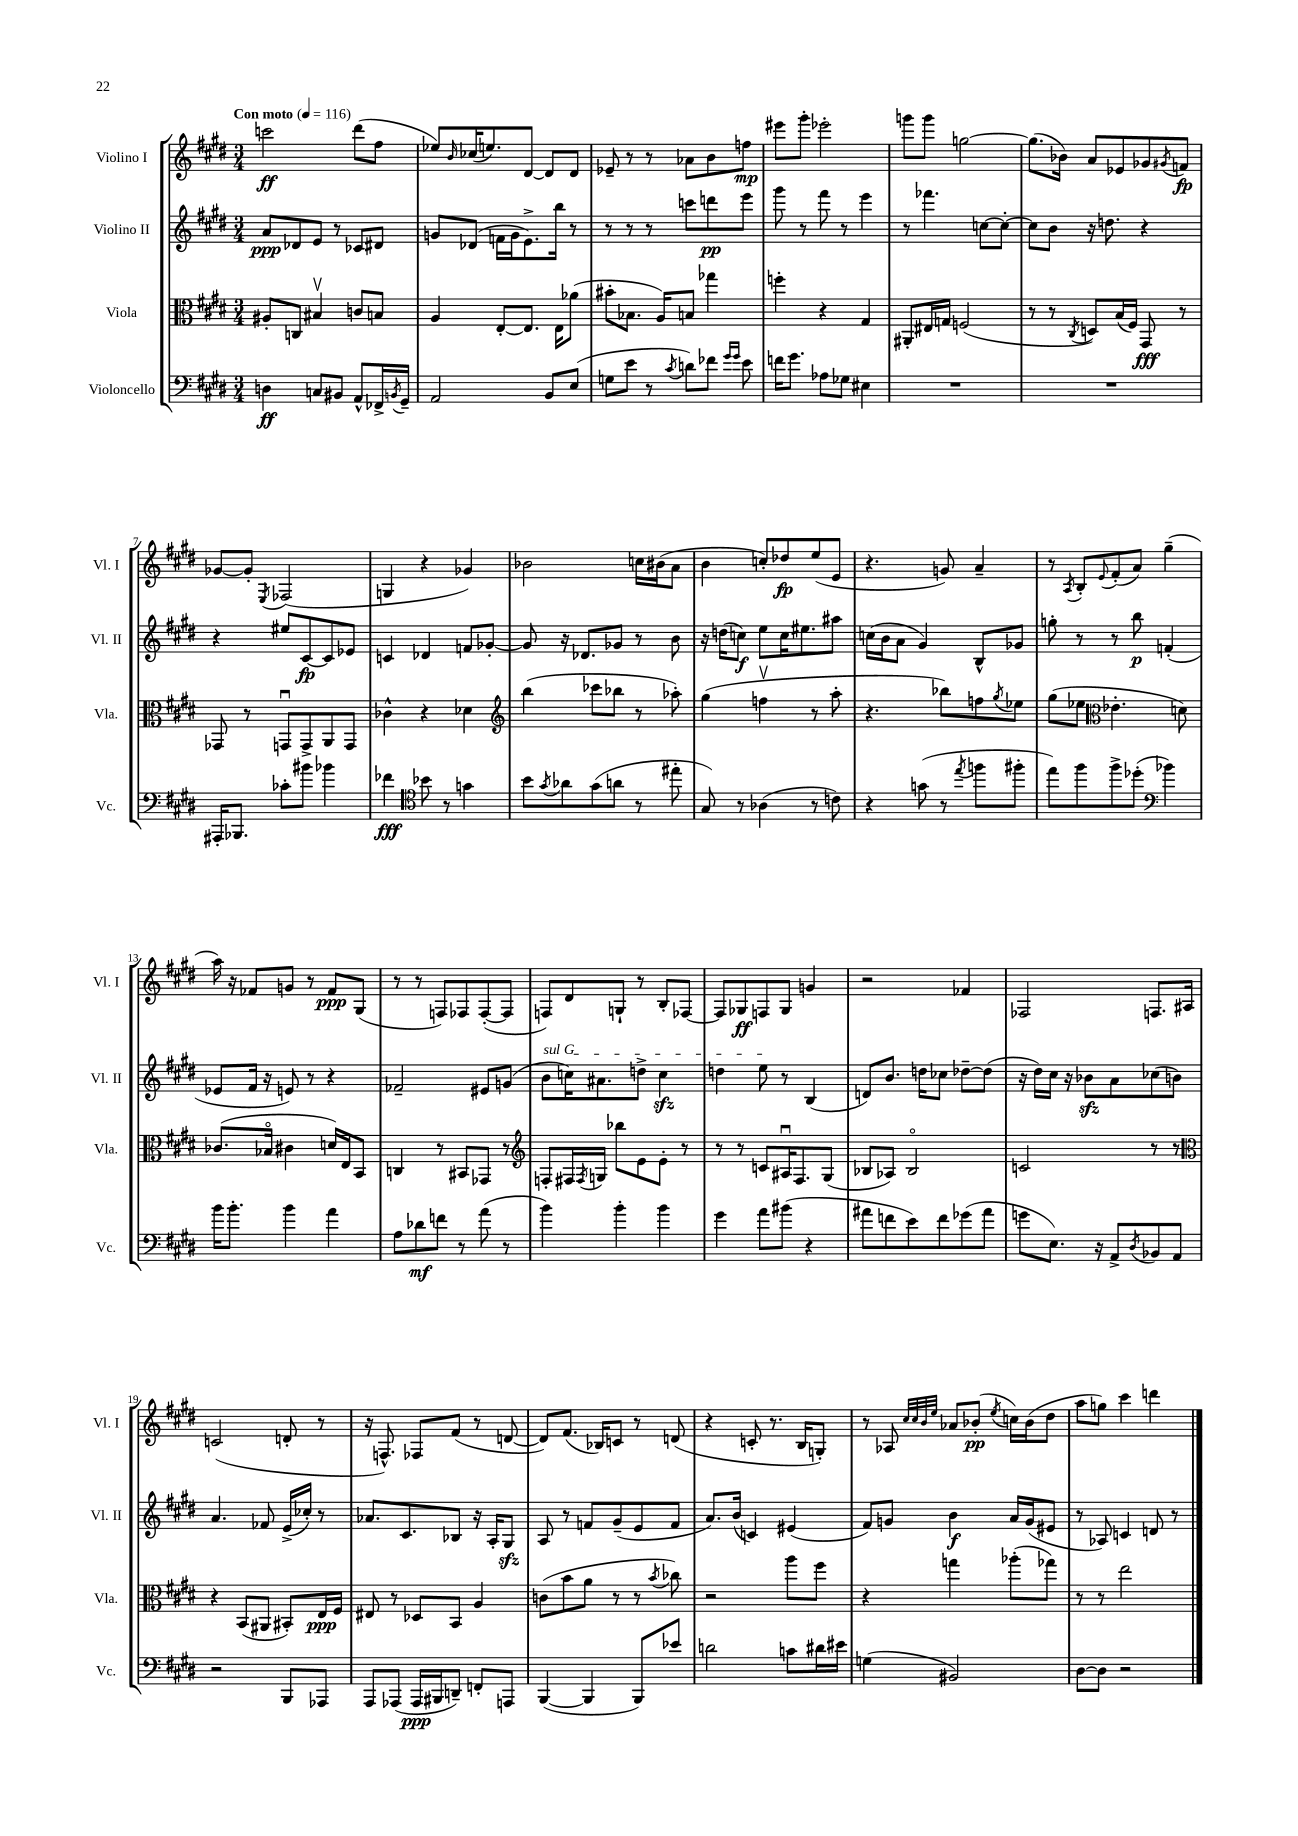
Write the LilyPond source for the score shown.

<<
\new StaffGroup <<
\new Staff = "s0" \with { instrumentName = "Violino I" shortInstrumentName = "Vl. I" } {
    \clef treble \key e \major \numericTimeSignature \time 3/4 \tempo "Con moto" 4 = 116
    c'''2\ff dis'''8( fis''8 |
    ees''8) \grace { b'16 } ces''16( e''8.) dis'8~ dis'8 dis'8 |
    ees'8-- r8 r8 aes'8 b'8 f''8\mp |
    eis'''8 gis'''8-. ees'''2-. |
    g'''8 g'''8 g''2~ |
    g''8.( bes'16) a'8 ees'8 ges'8 \acciaccatura { gis'8 } f'8\fp |
    ges'8~ ges'8-. \acciaccatura { e8 } fes2( |
    g4 r4 ges'4) |
    bes'2 c''16 bis'16( a'8 |
    b'4 c''8-.) des''8\fp e''8( e'8 |
    r4. g'8) a'4-- |
    r8 \acciaccatura { a8 } b8-. \appoggiatura { e'8 } fis'8-.( a'8) gis''4--( |
    a''16) r16 fes'8 g'8 r8 fes'8\ppp gis8( |
    r8 r8 f8) fes8 fes8~-.( fes8 |
    f8) dis'8 g8-! r8 b8-. fes8~ |
    fes8 ges8\ff f8 ges8 g'4 |
    r2 fes'4 |
    fes2 f8. ais16 |
    c'2( d'8-. r8 |
    r16 f8.-^) fes8 fis'8( r8 d'8~ |
    d'8) fis'8.( bes16) c'8 r8 d'8( |
    r4 c'8-. r8. b16 g8-.) |
    r8 aes8 \grace { cis''32 cis''32 b'32 e''32 } aes'8 bes'8-.\pp( \acciaccatura { e''8 } c''16) bes'16( dis''8 |
    a''8 g''8) cis'''4 d'''4 \bar "|." |
}
\new Staff = "s1" \with { instrumentName = "Violino II" shortInstrumentName = "Vl. II" } {
    \clef treble \key e \major \numericTimeSignature \time 3/4
    a'8\ppp des'8 e'8 r8 ces'8 dis'8 |
    g'8 des'8( f'16 g'16 e'8.->) b''16 r8 |
    r8 r8 r8 c'''8 d'''8\pp e'''8 |
    gis'''8 r8 fis'''8 r8 e'''4 |
    r8 fes'''4. c''8~ c''8~-. |
    c''8 b'8 r16 d''8. r4 |
    r4 eis''8 cis'8~\fp cis'8 ees'8 |
    c'4 des'4 f'8 ges'8~-. |
    ges'8 r16 des'8. ges'8 r8 b'8 |
    r16 d''16( c''8\f) e''8 c''16 eis''8. ais''8 |
    c''16( b'16 a'8 gis'4) b8-^ ges'8 |
    g''8-. r8 r8 b''8\p f'4-.( |
    ees'8 fis'16 r16 e'8) r8 r4 |
    fes'2-- eis'8 g'8( |
    \once \override TextSpanner.bound-details.left.text = \markup { \italic "sul G" } b'8\startTextSpan c''16) ais'8. d''8-> c''4\sfz |
    d''4 e''8\stopTextSpan r8 b4( |
    d'8) b'8. d''16 ces''8 des''8~-- des''8( |
    r16 dis''16) cis''16 r16 bes'8\sfz a'8 ces''8( b'8) |
    a'4. fes'8 e'16->( ces''16-.) r8 |
    aes'8. cis'8. bes8 r16 a16-. gis8\sfz |
    a8 r8 f'8 gis'8--( e'8 f'8 |
    a'8.) b'16( c'4) eis'4( |
    fis'8) g'8 b'4\f a'16 g'16( eis'8 |
    r8 aes8) c'4 d'8 r8 \bar "|." |
}
\new Staff = "s2" \with { instrumentName = "Viola" shortInstrumentName = "Vla." } {
    \clef alto \key e \major \numericTimeSignature \time 3/4
    ais8-. c8 bis4\upbow c'8 b8 |
    a4 e8~-. e8. e16 aes'8( |
    bis'8-. bes8. a16) b8 ges''4 |
    f''4-. r4 gis4 |
    ais,8-. eis16 g16 f2( |
    r8 r8 \acciaccatura { cis8 } d8) b16( fis16) gis,8\fff r8 |
    ges,8 r8 g,8\downbow g,8-> a,8 g,8 |
    ces'4-^ r4 des'4 |
    \clef treble b''4( ces'''8 bes''8 r8 aes''8-.) |
    gis''4( f''4\upbow r8 a''8-. |
    r4. bes''8) f''8 \acciaccatura { gis''8 } ees''8 |
    gis''8( ees''8 \clef alto ees'4.-. d'8) |
    ces'8.( bes16\flageolet cis'4 d'16) e16 b,8 |
    c4 r8 bis,8 ges,8 r8 |
    \clef treble f8-. fis16 \acciaccatura { fis8 } g16 bes''8 e'8 e'8-. r8 |
    r8 r8 c'8 ais16\downbow fis8. gis8( |
    bes8 aes8) bes2\flageolet |
    c'2 r8 r8 |
    \clef alto r4 b,8( ais,8 bis,8-.) e16\ppp fis16 |
    eis8 r8 des8 b,8 a4 |
    c'8( b'8 a'8 r8 r8 \acciaccatura { b'8 } ces''8) |
    r2 a''8 fis''8 |
    r4 g''4 aes''8-.( ges''8) |
    r8 r8 e''2 \bar "|." |
}
\new Staff = "s3" \with { instrumentName = "Violoncello" shortInstrumentName = "Vc." } {
    \clef bass \key e \major \numericTimeSignature \time 3/4
    d4\ff c8 bis,8 a,8-^ fes,16-> \acciaccatura { b,8 } gis,16-- |
    a,2 b,8 e8( |
    g8 e'8 r8 \acciaccatura { cis'8 } d'8) fes'8 \grace { gis'16 gis'16 } e'8 |
    f'16 gis'8. aes8 ges8 eis4 |
    R2. |
    R2. |
    ais,,16-. bes,,8. ces'8-. bis'8 bes'4 |
    fes'4\fff \clef tenor bes'8 r8 g'4 |
    b'8 \acciaccatura { gis'8 } aes'8 gis'8( a'8 r8 eis''8-. |
    gis8) r8 aes4( r8 c'8) |
    r4 g'8( r8 \acciaccatura { e''8 } f''8 fis''8-. |
    e''8) fis''8 fis''8-> des''8-.( \clef bass bes'4) |
    b'16 b'8.-. b'4 a'4 |
    a8 des'8\mf f'8 r8 a'8( r8 |
    b'4) b'4-. b'4 |
    gis'4 a'8 bis'8( r4 |
    ais'8 f'8 e'8) f'8 ges'8( ais'8 |
    g'8 e8.) r16 a,8-> \acciaccatura { dis8 } bes,8 a,8 |
    r2 b,,8 aes,,8 |
    a,,8 aes,,8( aes,,16\ppp bis,,16 d,8--) f,8-. a,,8 |
    b,,4~( b,,4 b,,8) ees'8 |
    d'2 c'8 dis'16 eis'16 |
    g4( bis,2) |
    dis8~ dis8 r2 \bar "|." |
}
>>
>>
